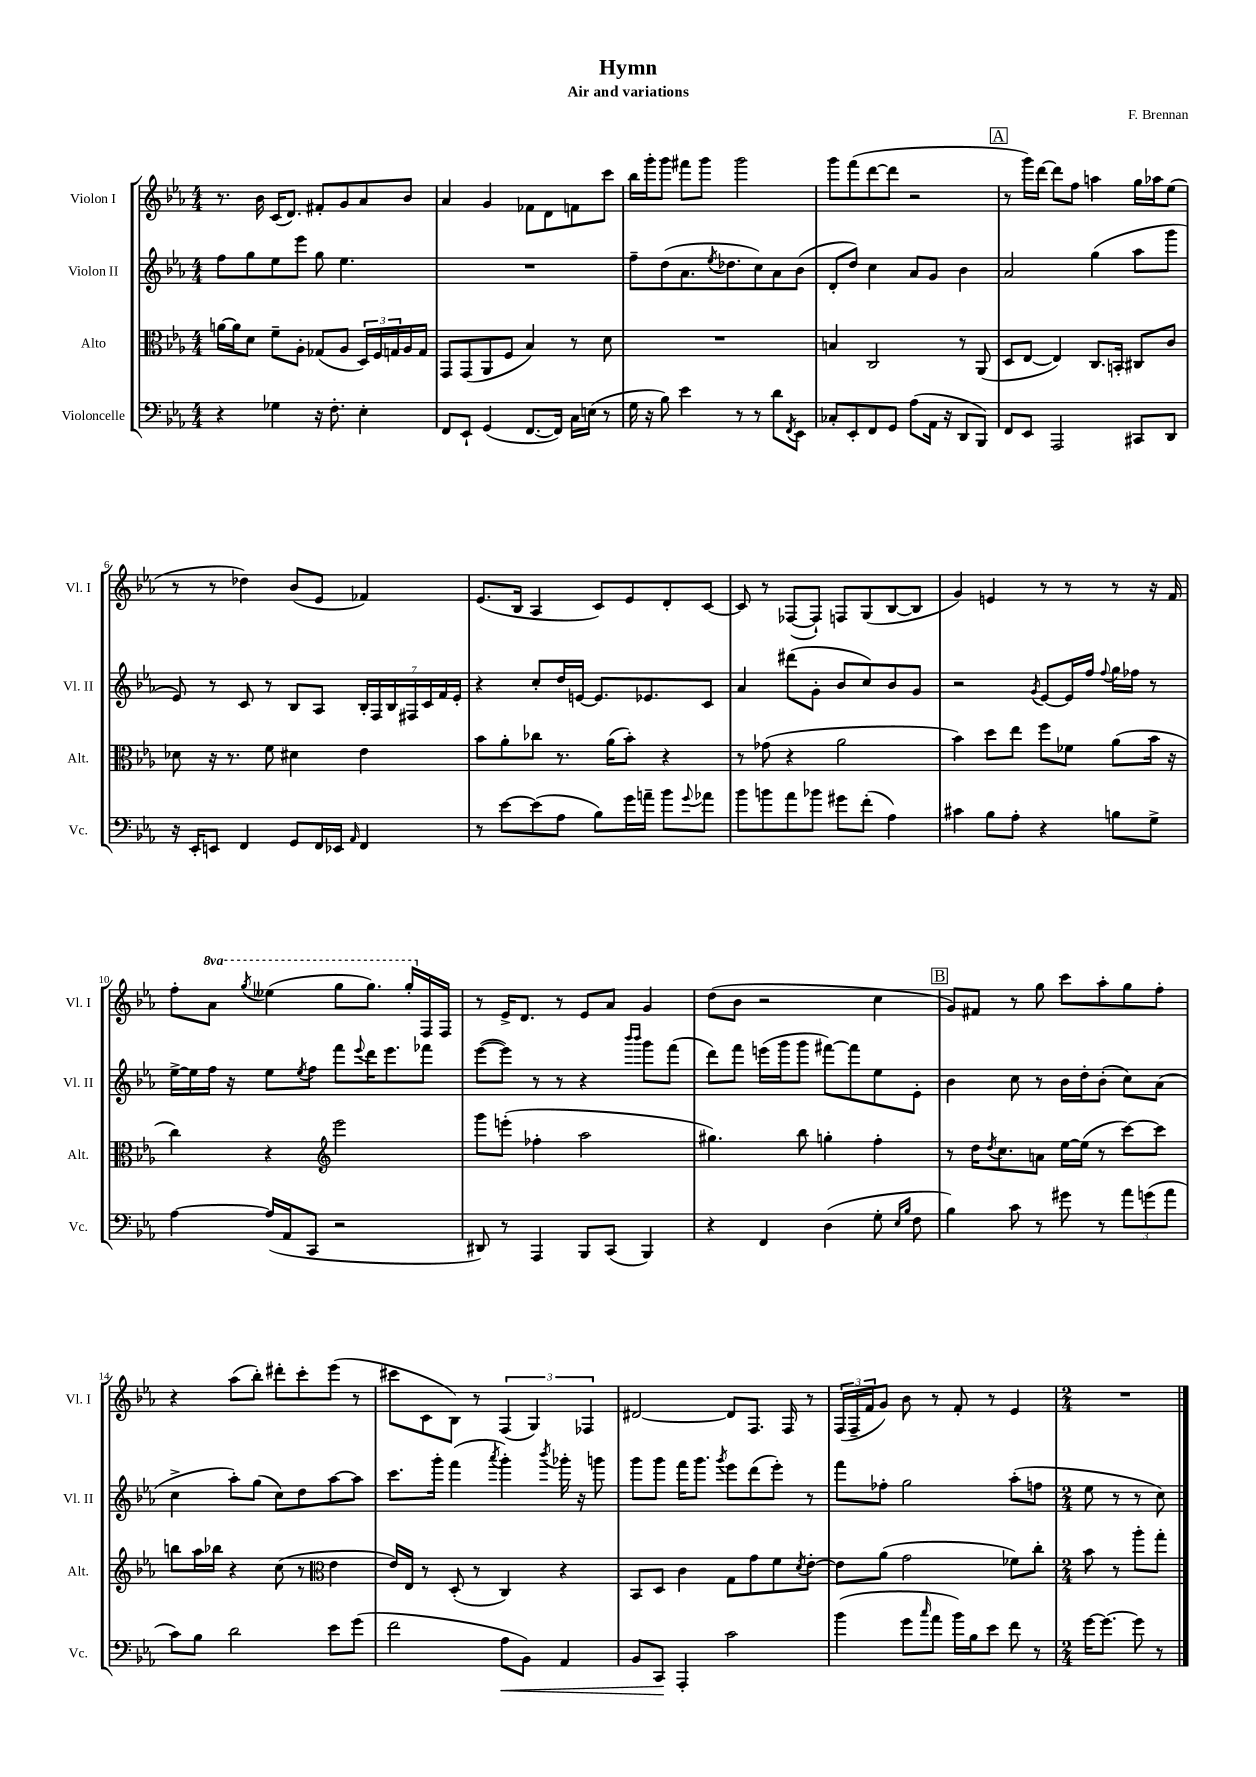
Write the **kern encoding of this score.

**kern	**dynam	**kern	**kern	**kern
*part4	*part4	*part3	*part2	*part1
*staff4	*staff4	*staff3	*staff2	*staff1
*I"Violoncelle	*	*I"Alto	*I"Violon II	*I"Violon I
*I'Vc.	*	*I'Alt.	*I'Vl. II	*I'Vl. I
*clefF4	*	*clefC3	*clefG2	*clefG2
*k[b-e-a-]	*	*k[b-e-a-]	*k[b-e-a-]	*k[b-e-a-]
*M4/4	*	*M4/4	*M4/4	*M4/4
=1	=1	=1	=1	=1
4r	.	[16an\LL	8ff\L	8.r
.	.	16a\J]	.	.
.	.	8d\J	8gg\	.
.	.	.	.	16b-\
4G-X\	.	8f~\L	8ee-\	(16c/KL
.	.	.	.	8.d/J)
.	.	8A-'\J	8eee-\J	.
16r	.	(8G-X/L	8gg\	8f#X'/L
8.F'\	.	.	.	.
.	.	8A-/J	4.ee-\	8g/
4E-'\	.	24D/LL)	.	8a-/
.	.	24F/	.	.
.	.	24Gn/	.	.
.	.	16A-/	.	8b-/J
.	.	16G/JJ	.	.
=2	=2	=2	=2	=2
8FF/L	.	8GG/L	1r	4a-/
8EE-`/J	.	(8GG/	.	.
(4GG/	.	8AA-/	.	4g/
.	.	8F/J	.	.
[8.FF/L	.	4B-/)	.	8f-X\L
.	.	.	.	8d\
16FF/Jk])	.	.	.	.
16C\LL	.	8r	.	8fn\
(16En\JJ	.	.	.	.
8r	.	8d\	.	8ccc\J
=3	=3	=3	=3	=3
16G\	.	1r	8ff~\L	16bb-\LL
16r	.	.	.	16ggg'\J
8B-\)	.	.	(8dd\	8ggg\J
4e-\	.	.	8.a-\	8fff#X\L
.	.	.	.	8ggg\J
.	.	.	8qee-/	.
.	.	.	8.dd-X\	.
8r	.	.	.	2ggg\
8r	.	.	8cc\)	.
8d\L	.	.	8a-\	.
8qFF/	.	.	.	.
8EE-\J	.	.	(8b-\J	.
=4	=4	=4	=4	=4
8C-X'/L	.	4Bn/	8d'/L	8ggg\L
8EE-'/	.	.	8dd/J)	(8fff\
8FF/	.	2C/	4cc\	[8ddd\
8GG/J	.	.	.	8ddd\J]
(8A-\L	.	.	8a-/L	2r
16AA-\Jk	.	.	8g/J	.
16r	.	.	.	.
8DD/L	.	8r	4b-\	.
8BBB-/J)	.	(8AA-/	.	.
!!LO:REH:place=s1:t=A
=5	=5	=5	=5	=5
8FF/L	.	8D/L	2a-/	8r
8EE-/J	.	[8E-/J	.	16ggg\LL)
.	.	.	.	[16ddd\JJ
2AAA-/	.	4E-/])	.	8ddd\L]
.	.	.	.	8ff\J
.	.	8.C/L	(4gg\	4aan\
.	.	16BBn'/Jk	.	.
8CC#X/L	.	8C#X/L	8aa-\L	16gg\LL
.	.	.	.	16aa-X\J
8DD/J	.	8c/J	8ggg\J	(8ee-\J
!!LO:LB:g=z
=6	=6	=6	=6	=6
16r	.	8d-X\	8e-/)	8r
16EE-'/KL	.	.	.	.
8EEn/J	.	16r	8r	8r
.	.	8.r	.	.
4FF/	.	.	8c/	4dd-X\)
.	.	8f\	8r	.
8GG/L	.	4d#X\	8B-/L	(8b-/L
16FF/L	.	.	8A-/J	8e-/J
16EE-X/JJ	.	.	.	.
16qqAA-/	.	.	.	.
4FF/	.	4e-\	28B-'/LL	4f-X/)
.	.	.	28F/	.
.	.	.	28B-/	.
.	.	.	28F#X/	.
.	.	.	28c/	.
.	.	.	28f/	.
.	.	.	28e-'/JJ	.
=7	=7	=7	=7	=7
8r	.	8b-\L	4r	(8.e-/L
[8e-\L	.	8a-'\	.	.
.	.	.	.	16B-/Jk
(8e-\]	.	8cc-X\J	8cc'/L	4A-/
8A-\J	.	8.r	16dd/L	.
.	.	.	[16en/JJ	.
8B-\L)	.	.	8.e/L]	8c/L)
.	.	(16a-\KL	.	.
16g\L	.	8b-'\J)	.	8e-/
16an~\JJ	.	.	8.e-X/	.
8b-\L	.	4r	.	8d'/
8qqg/	.	.	.	.
8a-X\J	.	.	8c/J	[8c/J
=8	=8	=8	=8	=8
8b-\L	.	8r	4a-/	8c/]
8bn\	.	(8g-X\	.	8r
8a-\	.	4r	(8ddd#X\L	([8F-X/L
8b-X\J	.	.	8g'\J	8F-`/J])
8g#X\L	.	2a-\	8b-/L	8Fn/L
(8f'\J	.	.	8cc/)	(8G/
4A-\)	.	.	8b-/	[8B-/
.	.	.	8g/J	8B-/J]
=9	=9	=9	=9	=9
4c#X\	.	4b-\)	2r	4g/)
8B-\L	.	8dd\L	.	4en/
8A-'\J	.	8ee-\J	.	.
.	.	.	8qg/	.
4r	.	8ff\L	[8e-/L	8r
.	.	8f-X\J	16e-/L]	8r
.	.	.	16ff/JJ	.
.	.	.	8qqff/	.
8Bn\L	.	(8a-\L	16gg\LL	8r
.	.	.	16ff-X\JJ	.
8G^\J	.	16b-\Jk	8r	16r
.	.	16r	.	16f/
!!LO:LB:g=z
=10	=10	=10	=10	=10
[4A-\	.	4cc\)	[16ee-^\LL	8ff'\L
.	.	.	16ee-\]	.
*	*	*	*	*8va
.	.	.	16ff\JJ	8aa-\J
.	.	.	16r	.
.	.	.	.	8qggg/
(16A-/LL]	.	4r	8ee-\L	(4eee--X\
16AA-/J	.	.	.	.
.	.	.	8qee-/	.
8CC/J	.	.	8ff\J	.
*	*	*clefG2	*	*
2r	.	2eee-\	8fff\L	8ggg\L
.	.	.	8qqeee-/	.
.	.	.	16ddd\K	8.ggg\J)
.	.	.	8.eee-\	.
.	.	.	.	16ggg'/LL
*	*	*	*	*X8va
.	.	.	8fff-X\J	16F/
.	.	.	.	16F/JJ
=11	=11	=11	=11	=11
8DD#X/)	.	8ggg\L	([8eee-\L	8r
8r	.	(8eeen'\J	8eee-\J])	16e-^/KL
.	.	.	.	8.d/J
4AAA-/	.	4ff-X'\	8r	.
.	.	.	8r	8r
8BBB-/L	.	2aa-\	4r	8e-/L
(8CC/J	.	.	.	8a-/J
.	.	.	16qqbbb-/LL	.
.	.	.	16qqbbb-/JJ	.
4BBB-/)	.	.	8ggg\L	4g/
.	.	.	(8fff\J	.
=12	=12	=12	=12	=12
4r	.	4.gg#X\)	8ddd\L)	(8dd\L
.	.	.	8fff\J	8b-\J
4FF/	.	.	(16eeen\LL	2r
.	.	.	16ggg\J	.
.	.	8bb-\	8ggg\J	.
(4D\	.	4ggn'\	[8fff#X\L)	.
.	.	.	8fff#\]	.
8G'\	.	4ff'\	8ee-\	4cc\
16qqE-/LL	.	.	.	.
16qqB-/JJ	.	.	.	.
8F\	.	.	8e-'\J	.
!!LO:REH:place=s1:t=B
=13	=13	=13	=13	=13
4B-\)	.	8r	4b-\	8g/L)
.	.	16dd\KL	.	8f#X/J
.	.	8qdd/	.	.
.	.	8.cc\	.	.
8c\	.	.	8cc\	8r
8r	.	8an\J	8r	8gg\
8g#X\	.	[16ee-\LL	16b-\LL	8ccc\L
.	.	(16ee-\JJ]	16dd'\J	.
8r	.	8r	(8b-'\J	8aa-'\
12a-\L	.	[8ccc\L)	8cc\L)	8gg\
(12gn\	.	.	.	.
.	.	8ccc\J]	(8a-\J	8ff'\J
12a-\J	.	.	.	.
!!LO:LB:g=z
=14	=14	=14	=14	=14
8c\L)	.	8bbn\L	4cc^\	4r
8B-\J	.	16aa-\L	.	.
.	.	16bb-X\JJ	.	.
2d\	.	4r	8aa-'\L)	(8aa-\L
.	.	.	(8gg\J	8bb-'\J)
.	.	(8cc\	8cc\L)	8ddd#X'\L
.	.	8r	8dd\	8ccc'\
*	*	*clefC3	*	*
8e-\L	.	4e-\	[8aa-\	(8eee-\J
(8g\J	.	.	8aa-\J]	8r
=15	=15	=15	=15	=15
2f\	.	16e-/LL)	8.ccc\L	8ccc#X\L
.	.	16E-/JJ	.	.
.	.	8r	.	8c\
.	.	.	16ggg'\Jk	.
.	.	(8D'/	(4fff\	8B-\J)
.	.	8r	.	8r
.	.	.	8qaaa-/	.
!	!LO:HP:b	!	!	!
8A-\L	<	4C/)	4ggg'\)	(6F/
8BB-\J)	.	.	.	.
.	.	.	.	6G/)
.	.	.	8qbbb-/	.
4AA-/	.	4r	16ggg-X'\	.
.	.	.	16r	.
.	.	.	.	6F-X/
.	.	.	8gggn\	.
=16	=16	=16	=16	=16
8BB-/L	.	8BB-/L	8ggg\L	[2d#X/
8CC/J	.	8D/J	8ggg\J	.
4AAA-'/	[	4c\	16fff\KL	.
.	.	.	8.ggg\J	.
.	.	.	8qggg/	.
2c\	.	8G\L	8eee-\L	8d#/L]
.	.	8g\	(8ddd\	8.F/J
.	.	8f\	8eee-'\J)	.
.	.	.	.	16F/
.	.	8qd/	.	.
.	.	[8e-'\J	8r	8r
=17	=17	=17	=17	=17
(4b-\	.	8e-\L]	8fff\L	(24F/LL
.	.	.	.	24F~/
.	.	.	.	24f/J
.	.	(8a-\J	8ff-X'\J	8g/J)
8g\L	.	2g\	2gg\	8b-\
16qqcc/	.	.	.	.
8a-\J	.	.	.	8r
16b-\LL)	.	.	.	8f'/
16B-\J	.	.	.	.
8e-\J	.	.	.	8r
8f\	.	8f-X\L)	(8aa-'\L	4e-/
8r	.	8cc'\J	8ffn\J	.
=18	=18	=18	=18	=18
*M2/4	*	*M2/4	*M2/4	*M2/4
[16g\KL	.	8b-\	8ee-\	2r
8.g\J_	.	.	.	.
.	.	8r	8r	.
8g\]	.	8aa-'\L	8r	.
8r	.	8gg'\J	8cc\)	.
==	==	==	==	==
*-	*-	*-	*-	*-
